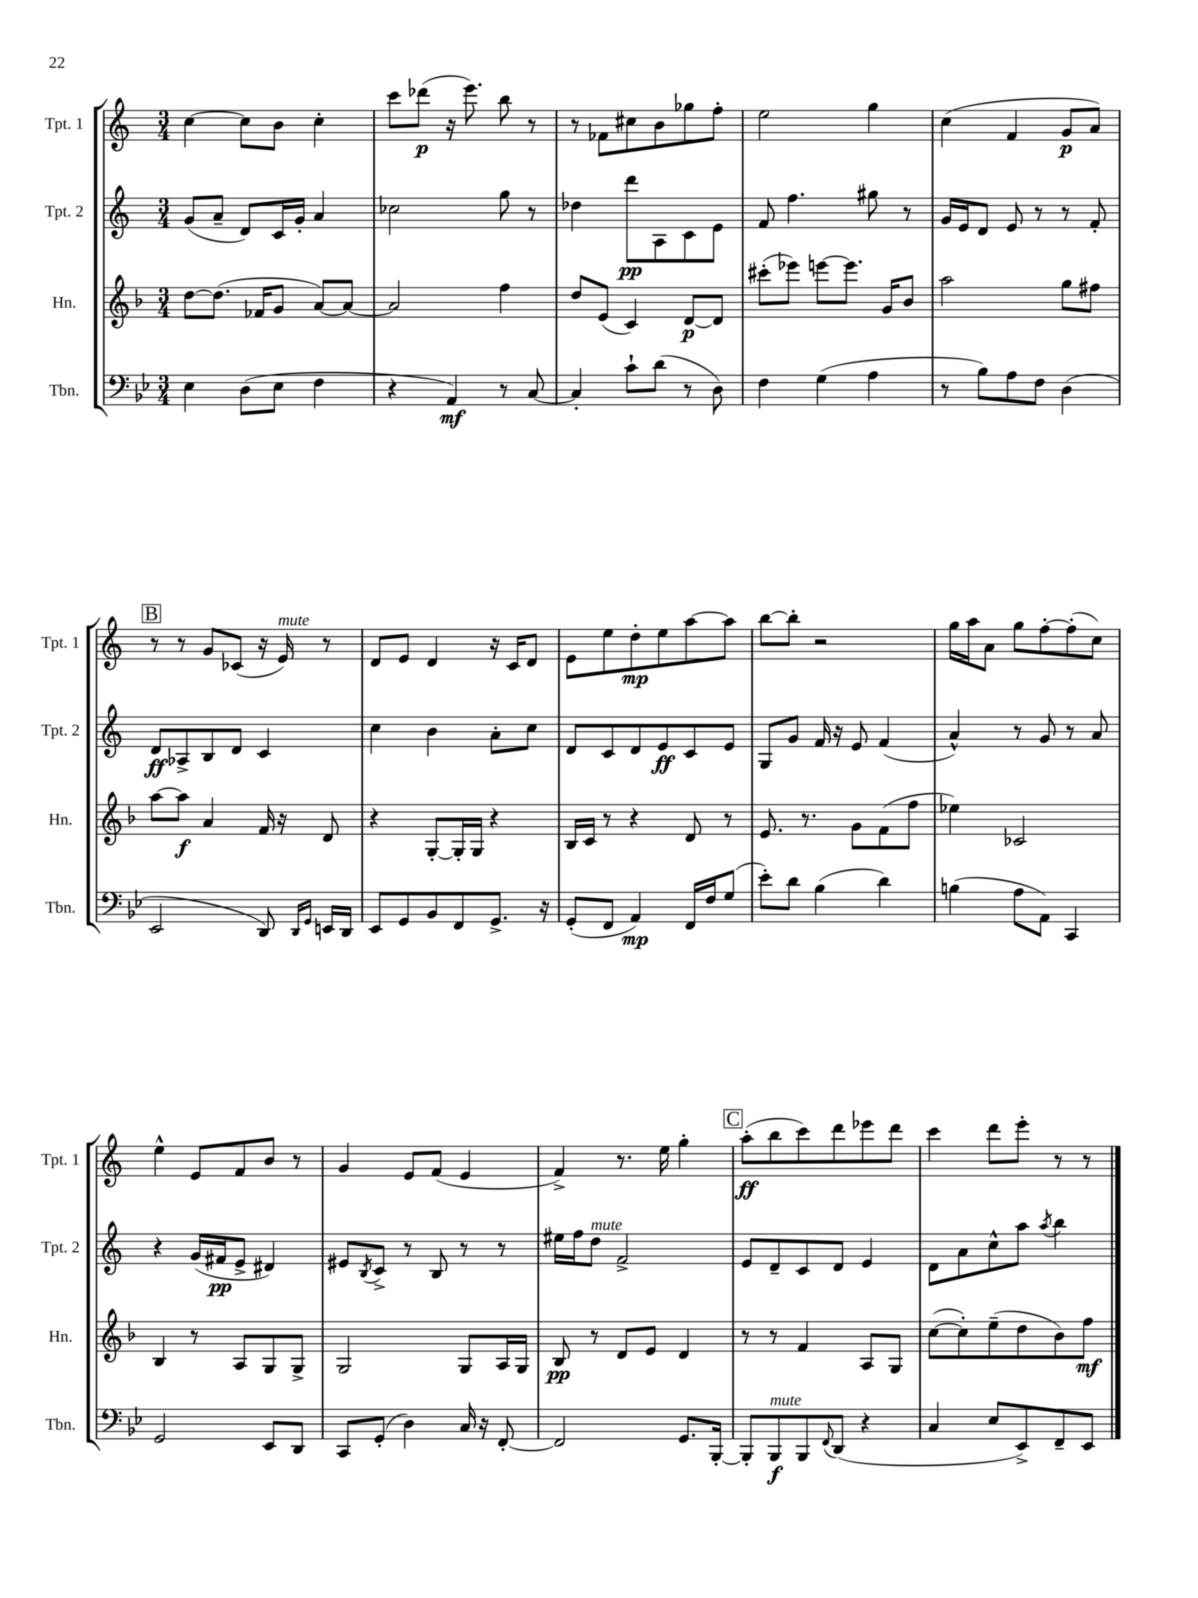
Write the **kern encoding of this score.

**kern	**kern	**kern	**kern
*staff4	*staff3	*staff2	*staff1
*clefF4	*clefG2	*clefG2	*clefG2
*k[b-e-]	*k[b-]	*k[]	*k[]
*M3/4	*M3/4	*M3/4	*M3/4
4E-	[8dd	(8g	[4cc
.	(8.dd]	8a~	.
(8D	.	8d)	8cc]
.	16f-	.	.
8E-	8g	16c	8b
.	.	16g'	.
4F	[8a)	4a	4cc'
.	8a_	.	.
=	=	=	=
4r	2a]	2cc-	8ccc
.	.	.	(8ddd-
4AA)	.	.	16r
.	.	.	8.eee)
8r	4ff	8gg	8bb
[8C	.	8r	8r
=	=	=	=
4C']	8dd	4dd-	8r
.	(8e	.	8f-
8c`	4c)	8ddd	8cc#
(8d	.	8A	8b
8r	[8d	8c	8gg-
8D)	8d]	8e	8ff'
=	=	=	=
4F	(8ccc#'	8f	2ee
.	8eee-)	4.ff	.
(4G	[8eee	.	.
.	8.eee]	.	.
4A	.	8gg#	4gg
.	16g	.	.
.	8b-	8r	.
=	=	=	=
8r	2aa	16g	(4cc
.	.	16e	.
8B-)	.	8d	.
8A	.	8e	4f
8F	.	8r	.
(4D	8gg	8r	8g
.	8ff#	8f'	8a)
=	=	=	=
2EE-	[8aa	8d	8r
.	8aa]	8A-^	8r
.	4a	8B	8g
.	.	8d	(8c-
8DD)	16f	4c	16r
.	16r	.	16e)
16qqDD	.	.	.
16qqGG	.	.	.
16EE	8d	.	8r
16DD	.	.	.
=	=	=	=
8EE-	4r	4cc	8d
8GG	.	.	8e
8BB-	[8G'	4b	4d
8FF	16G']	.	.
.	16G	.	.
8.GG^	4r	8a'	16r
.	.	.	16c
.	.	8cc	8d
16r	.	.	.
=	=	=	=
(8GG'	16B-	8d	8e
.	16c	.	.
8FF	8r	8c	8ee
4AA)	4r	8d	8dd'
.	.	8e	8ee
16FF	8d	8c	[8aa
16F	.	.	.
(8G	8r	8e	8aa]
=	=	=	=
8e-')	8.e	8G	[8bb
8d	.	8g	8bb']
.	8.r	.	.
(4B-	.	16f	2r
.	.	16r	.
.	8g	8e	.
4d)	(8f	(4f	.
.	8ff	.	.
=	=	=	=
(4B	4ee-)	4a^^)	16gg
.	.	.	16aa
.	.	.	8a
8A	2c-	8r	8gg
8AA)	.	8g	[8ff'
4CC	.	8r	(8ff']
.	.	8a	8cc)
=	=	=	=
2GG	4B-	4r	4ee^^
.	8r	(16g	8e
.	.	16f#	.
.	8A	8e^	8f
8EE-	8G	4d#)	8b
8DD	8G^	.	8r
=	=	=	=
8CC	2G	8e#	4g
.	.	8qB	.
(8GG'	.	8c^	.
4D)	.	8r	8e
.	.	8B	(8f
16C	8G	8r	4e
16r	.	.	.
[8FF'	16A	8r	.
.	16G	.	.
=	=	=	=
2FF]	8B-	16ee#	4f^)
.	.	16ff	.
.	8r	8dd	.
.	8d	2f^	8.r
.	8e	.	.
.	.	.	16ee
8.GG	4d	.	4gg'
[16BBB-'	.	.	.
=	=	=	=
8BBB-']	8r	8e	(8aa'
8BBB-	8r	8d~	8bb
8BBB-	4f	8c	8ccc)
8qqFF	.	.	.
(8DD	.	8d	8ddd
4r	8A	4e	8eee-
.	8G	.	8ddd
=	=	=	=
4C	([8cc	8d	4ccc
.	8cc'])	8a	.
8E-	(8ee~	8cc^^	8ddd
8EE-^)	8dd	8aa	8eee'
.	.	8qaa	.
8FF~	8b-)	4bb	8r
8EE-	8ff	.	8r
==	==	==	==
*-	*-	*-	*-
